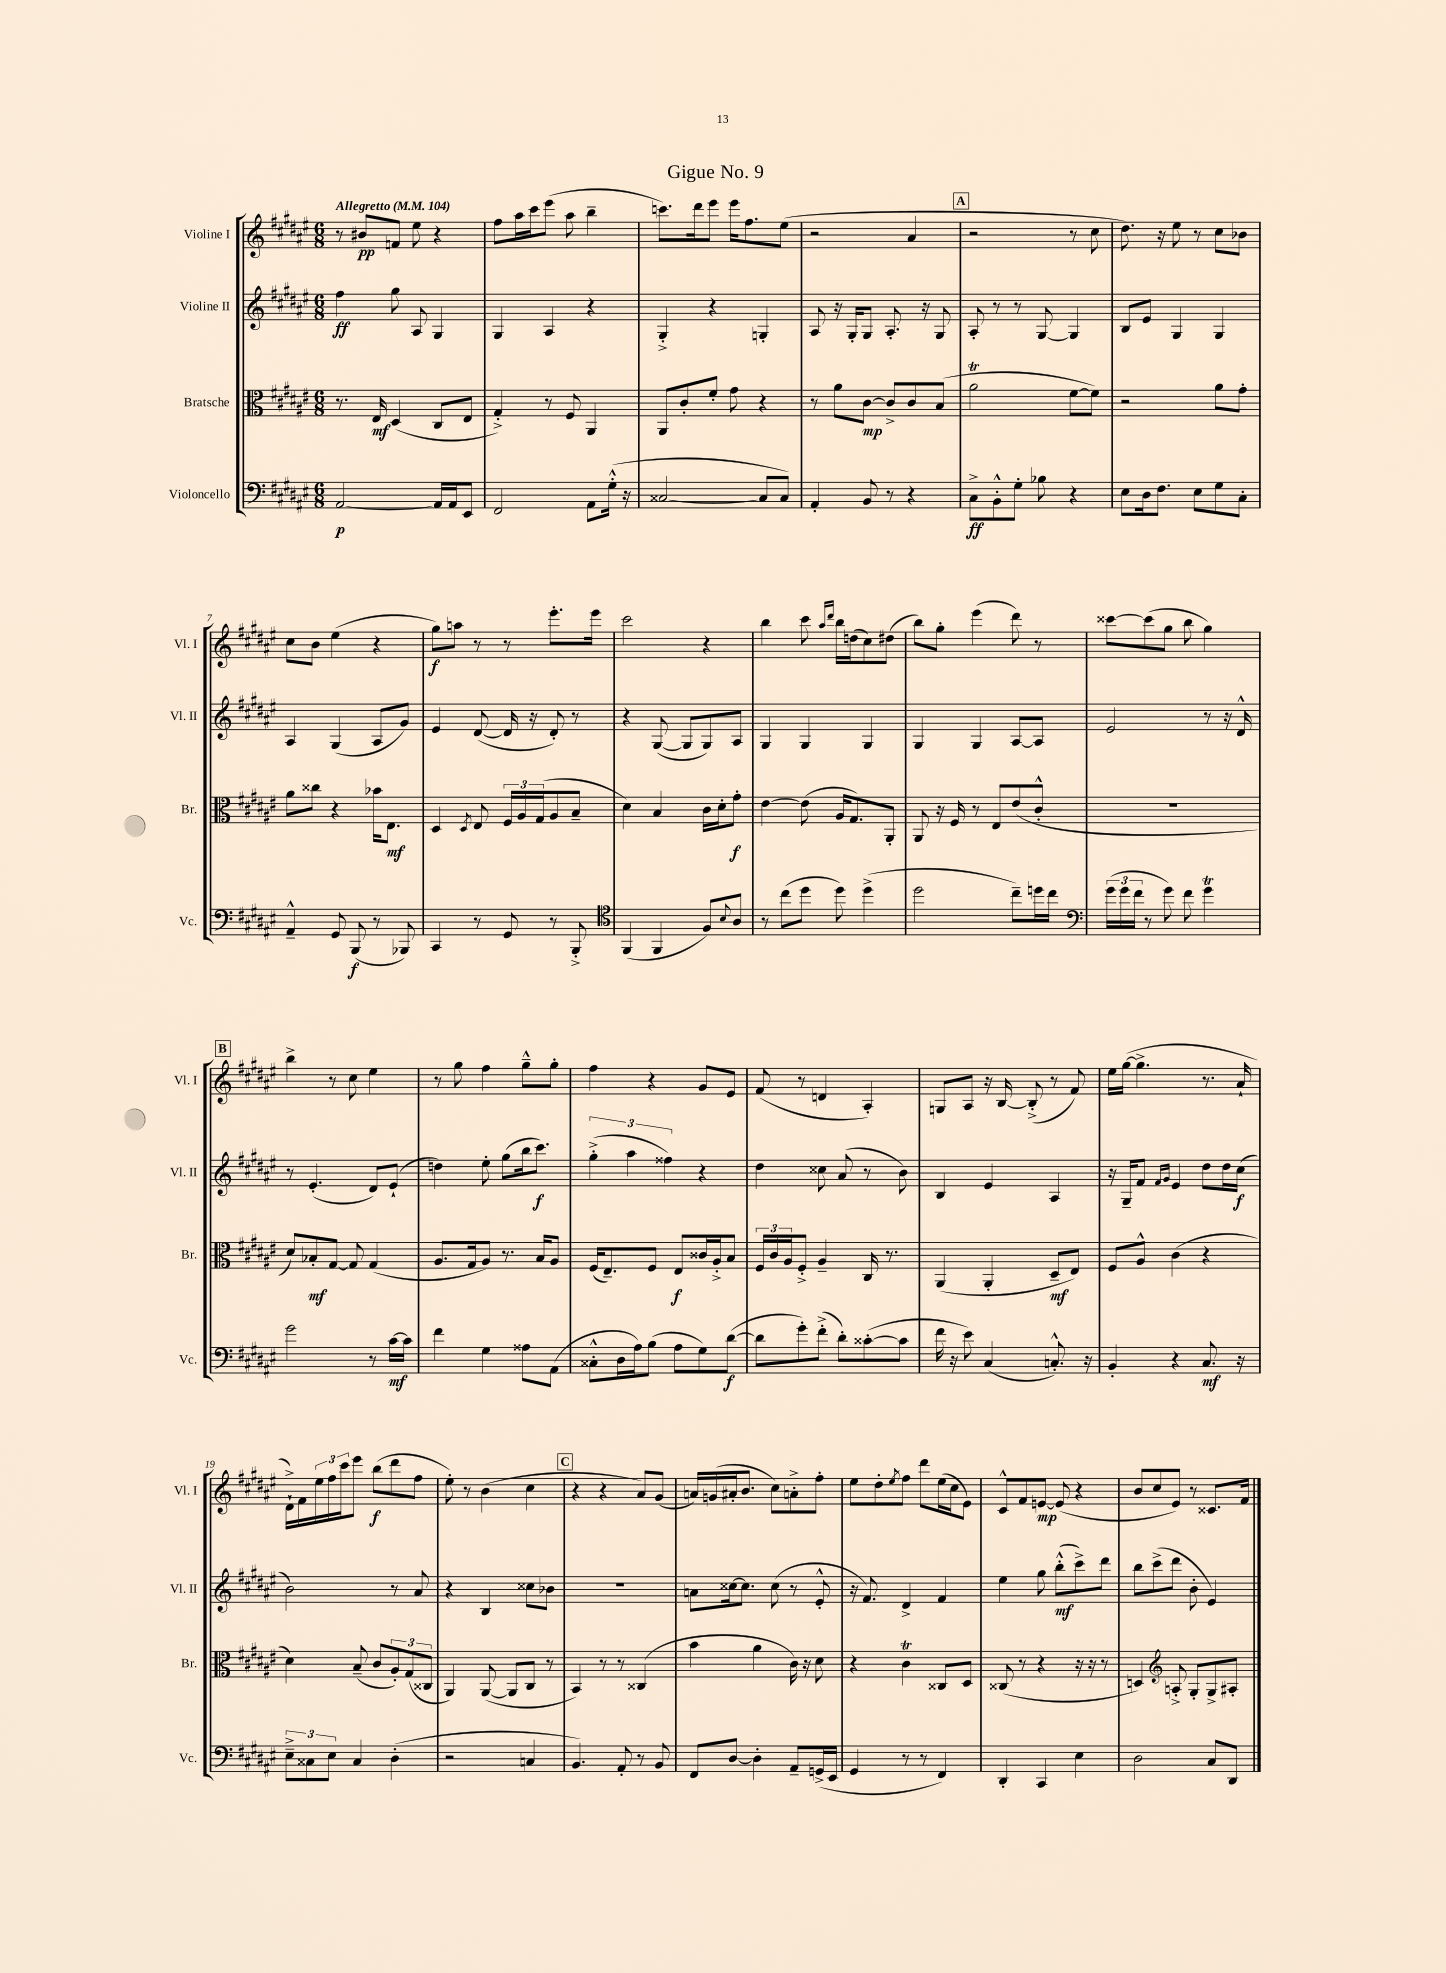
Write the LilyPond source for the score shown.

\header { title = "Gigue No. 9" }
<<
\new StaffGroup <<
\new Staff = "s0" \with { instrumentName = "Violine I" shortInstrumentName = "Vl. I" } {
    \clef treble \key fis \major \numericTimeSignature \time 6/8 \tempo "Allegretto" 4 = 104
    r8 bis'8\pp f'8 eis''8 r4 |
    fis''8 ais''16 cis'''16 eis'''8( ais''8 b''4-- |
    c'''8.) dis'''16 eis'''8 eis'''16 fis''8. eis''8( |
    r2 ais'4 |
    \mark \markup { \box "A" } r2 r8 cis''8 |
    dis''8.) r16 eis''8 r8 cis''8 bes'8 |
    cis''8 b'8 eis''4( r4 |
    gis''8\f) a''8 r8 r8 eis'''8.-. eis'''16 |
    cis'''2 r4 |
    b''4 cis'''8 \grace { ais''16 dis'''16 } b''16 d''16( cis''8) dis''8( |
    b''8) gis''8-. eis'''4( dis'''8) r8 |
    cisis'''8~ cisis'''8( gis''8 b''8 gis''4) |
    \mark \markup { \box "B" } b''4-> r8 cis''8 eis''4 |
    r8 gis''8 fis''4 gis''8---^ gis''8-. |
    fis''4 r4 gis'8 eis'8 |
    fis'8( r8 d'4 ais4-.) |
    g8 ais8 r16 b16~ b8-.->( r8 fis'8) |
    eis''16 gis''16~( gis''4.-> r8. ais'16-! |
    dis'16-!->) fis'16 \tuplet 3/2 { eis''16 fis''16 cis'''16 } eis'''8 b''8\f( dis'''8 fis''8 |
    eis''8-.) r8 b'4( cis''4 |
    \mark \markup { \box "C" } r4 r4 ais'8) gis'8( |
    a'16) g'16( ais'16-. b'8. cis''8) a'8-.-> fis''8-. |
    eis''8 dis''8-. \acciaccatura { eis''8 } fis''8 dis'''8 eis''16( cis''16 eis'8) |
    cis'8-^ fis'8 e'8~\mp e'8( r4 |
    b'8 cis''8 eis'8) r8 cisis'8. fis'16 \bar "|." |
}
\new Staff = "s1" \with { instrumentName = "Violine II" shortInstrumentName = "Vl. II" } {
    \clef treble \key fis \major \numericTimeSignature \time 6/8
    fis''4\ff gis''8 ais8 gis4 |
    gis4 ais4 r4 |
    gis4-.-> r4 g4-. |
    ais8 r16 gis16-. gis8 ais8.-. r16 gis8 |
    \mark \markup { \box "A" } ais8-. r8 r8 gis8~ gis4 |
    b8 eis'8 gis4 gis4 |
    ais4 gis4( ais8 gis'8) |
    eis'4 dis'8~( dis'16 r16 dis'8-.) r8 |
    r4 gis8~( gis8 gis8) ais8 |
    gis4 gis4 gis4 |
    gis4 gis4 ais8~ ais8 |
    eis'2 r8 r16 dis'16-^ |
    \mark \markup { \box "B" } r8 eis'4.-.( dis'8) eis'8-!( |
    d''4) eis''8-. gis''8( b''16 cis'''8.\f) |
    \tuplet 3/2 { gis''4-.->( ais''4 fisis''4) } r4 |
    dis''4 cisis''8 ais'8( r8 b'8) |
    b4 eis'4 ais4 |
    r16 gis16-- fis'8 \grace { fis'16 gis'16 } eis'4 dis''8 dis''16 cis''16\f( |
    b'2) r8 ais'8 |
    r4 b4 cisis''8 bes'8 |
    \mark \markup { \box "C" } R2. |
    a'8 cisis''16~ cisis''8. cisis''8( r8 eis'8-.-^ |
    r16 fis'8.) dis'4-> fis'4 |
    eis''4 gis''8 b''8-.-^\mf( cis'''8->) dis'''8 |
    b''8 cis'''8->( dis'''8 b'8-. eis'4) \bar "|." |
}
\new Staff = "s2" \with { instrumentName = "Bratsche" shortInstrumentName = "Br." } {
    \clef alto \key fis \major \numericTimeSignature \time 6/8
    r8. eis16\mf dis4( cis8 eis8 |
    gis4-.->) r8 fis8 ais,4 |
    ais,8 cis'8-. fis'8-. gis'8 r4 |
    r8 ais'8 cis'8~\mp cis'8-> cis'8 b8( |
    \mark \markup { \box "A" } ais'2\trill fis'8~ fis'8) |
    r2 ais'8 gis'8-. |
    ais'8 cisis''8 r4 bes'16 eis8.\mf |
    dis4 \acciaccatura { dis8 } eis8 \tuplet 3/2 { fis16 ais16 gis16( } ais8 b8-- |
    dis'4) b4 cis'16 dis'16-. gis'8-.\f |
    eis'4~ eis'8( ais16 gis8.) ais,8-. |
    ais,8 r16 fis16 r8 eis8 eis'8( cis'8-.-^ |
    R2. |
    \mark \markup { \box "B" } dis'8) bes8-.\mf gis8~ gis8 gis4( |
    ais8. gis16 ais8) r8. b16 ais8 |
    fis16( eis8.--) fis8 eis8\f cisis'16 ais16-.-> b8 |
    \tuplet 3/2 { fis16 cis'16 ais16 } fis8-.-> ais4-- cis16 r8. |
    ais,4( ais,4-. dis8--\mf eis8) |
    fis8 ais8-^ cis'4( r4 |
    dis'4) b8--( cis'8 \tuplet 3/2 { ais8-.) gis8( cisis8 } |
    ais,4) ais,8~( ais,8 cis8 r8 |
    \mark \markup { \box "C" } b,4) r8 r8 cisis4( |
    b'4 ais'4 cis'16) r16 dis'8 |
    r4 cis'4\trill cisis8 dis8 |
    cisis8( r8 r4 r16 r16 r8 |
    d4) \clef treble a8-.-> gis8-. gis8-> ais8-. \bar "|." |
}
\new Staff = "s3" \with { instrumentName = "Violoncello" shortInstrumentName = "Vc." } {
    \clef bass \key fis \major \numericTimeSignature \time 6/8
    ais,2~\p ais,16 ais,16 eis,8 |
    fis,2 ais,8 gis16-.-^( r16 |
    cisis2~ cisis8 cisis8) |
    ais,4-. b,8 r8 r4 |
    \mark \markup { \box "A" } cis8->\ff b,8-.-^ gis8-. bes8 r4 |
    eis8 dis16 fis8. eis8 gis8 cis8-. |
    ais,4---^ gis,8 b,,8\f( r8 bes,,8) |
    cis,4 r8 gis,8 r8 b,,8-.-> |
    \clef tenor fis,4( fis,4 fis8) \appoggiatura { b8 } ais8 |
    r8 cis''8( dis''8 dis''8) dis''4->( |
    dis''2 cis''8--) d''16 cis''16 |
    \clef bass \tuplet 3/2 { gis'16( gis'16 fis'16 } r8 gis'8) fis'8 gis'4\trill |
    \mark \markup { \box "B" } gis'2 r8 cis'16~\mf cis'16 |
    fis'4 gis4 aisis8 ais,8( |
    cisis8-.-^ dis16 ais16) b8( ais8 gis8) dis'8~\f( |
    dis'8 gis'8-.) fis'8-.->( dis'8-.) cisis'8~-.( cisis'8 |
    fis'16 r16 eis'8) cis4( c8.-.-^) r16 |
    b,4-. r4 cis8.\mf r16 |
    \tuplet 3/2 { eis8---> cisis8 eis8 } cisis4 dis4-.( |
    r2 c4 |
    \mark \markup { \box "C" } b,4.) ais,8-. r8 b,8 |
    fis,8 dis8~ dis4-. ais,8-- g,16->( eis,16 |
    gis,4 r8 r8 fis,4) |
    dis,4-. cis,4 eis4 |
    dis2 cis8 dis,8 \bar "|." |
}
>>
>>
